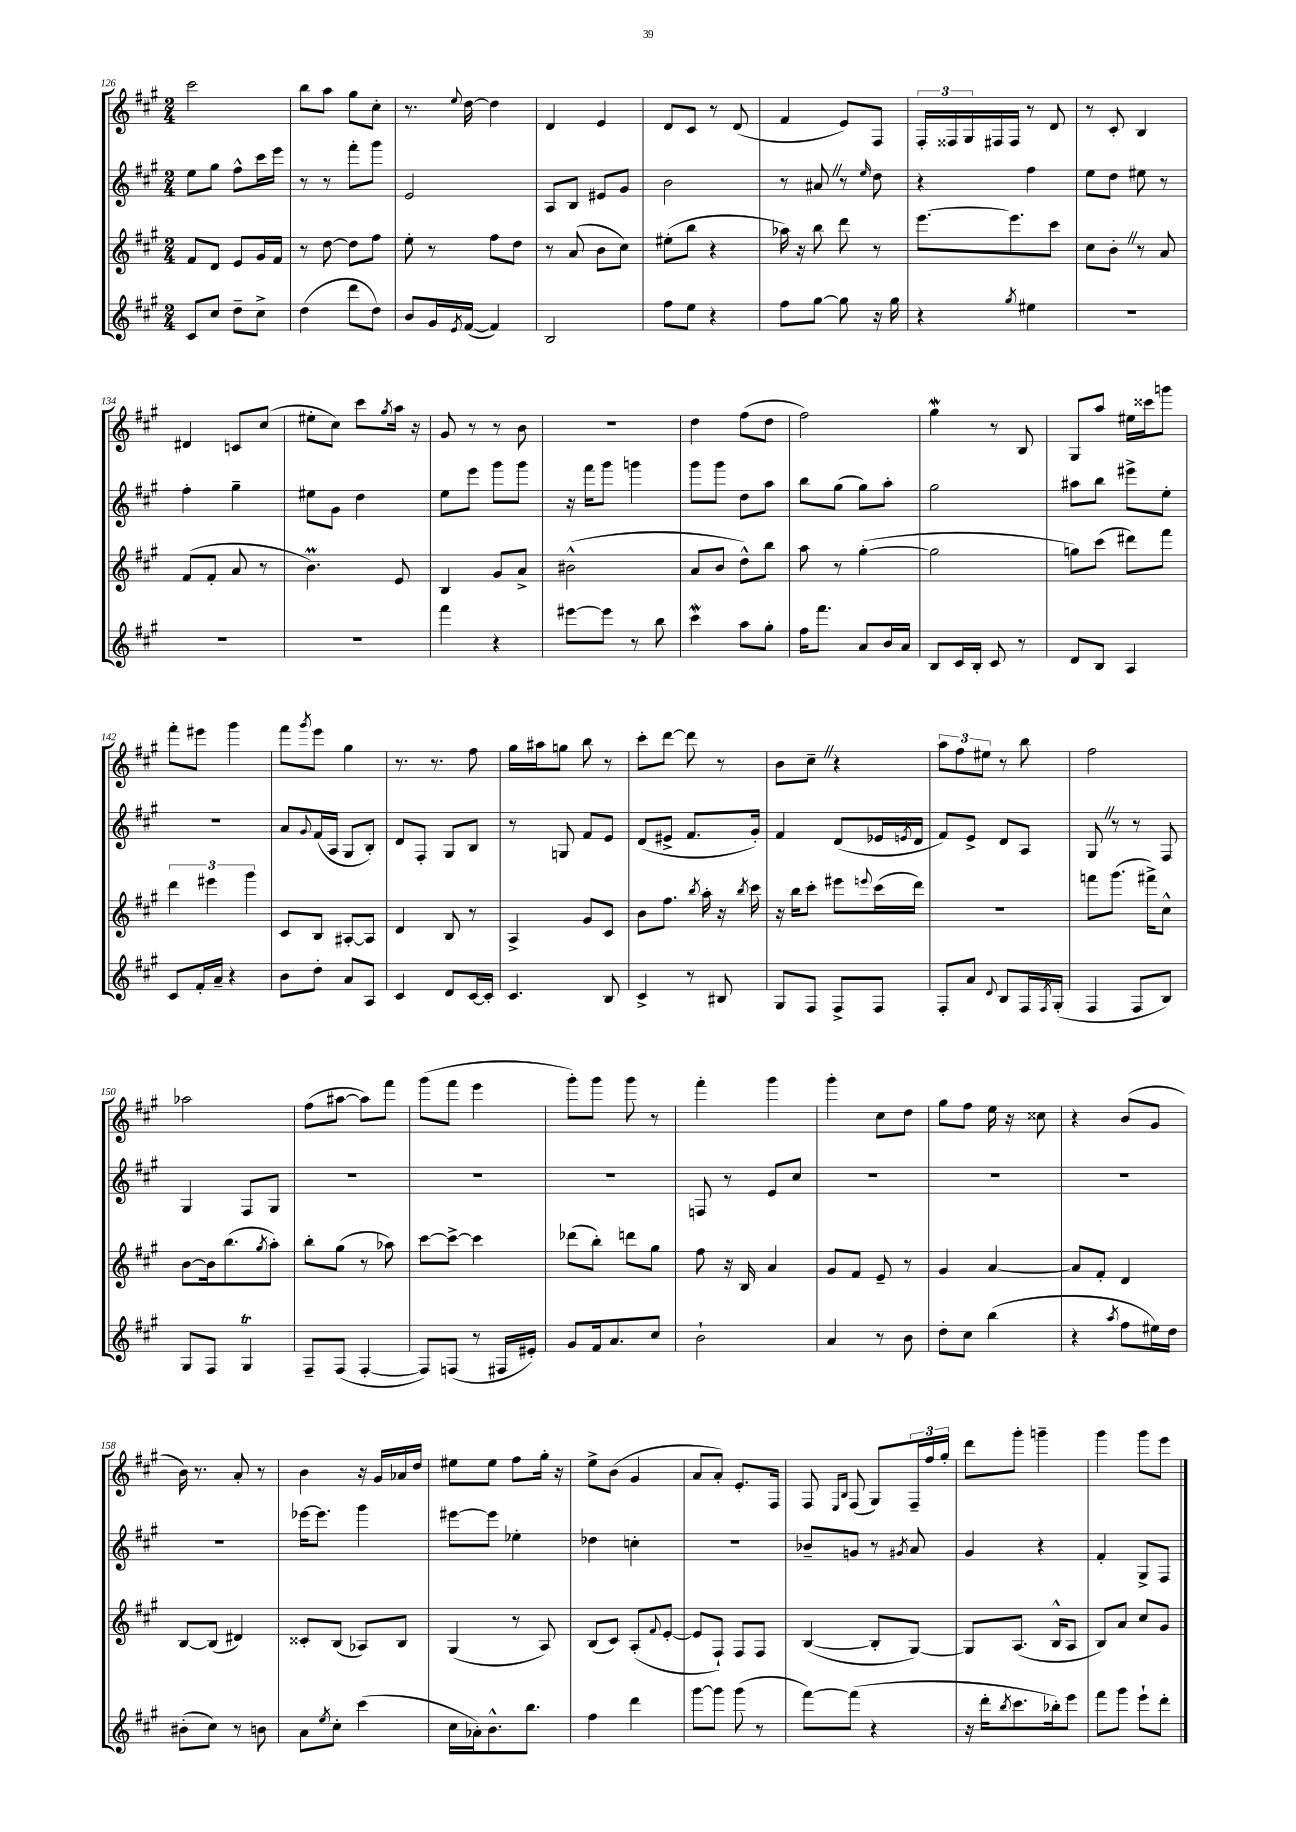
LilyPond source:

<<
\new StaffGroup <<
\new Staff = "s0" {
    \clef treble \key a \major \numericTimeSignature \time 2/4
    cis'''2 |
    b''8 a''8 gis''8 cis''8-. |
    r8. \appoggiatura { e''8 } d''16~ d''4 |
    d'4 e'4 |
    d'8 cis'8 r8 d'8( |
    fis'4 e'8) fis8 |
    \tuplet 3/2 { fis16-. fisis16 gis16 } fis16 fis16 r8 d'8 |
    r8 cis'8-. b4 |
    dis'4 c'8 cis''8( |
    eis''8-. cis''8) cis'''8 \acciaccatura { gis''8 } a''16 r16 |
    gis'8 r8 r8 b'8 |
    R2 |
    d''4 fis''8( d''8 |
    fis''2) |
    gis''4\mordent r8 b8 |
    gis8 a''8 eis''16 cisis'''16 g'''8 |
    fis'''8-. eis'''8 gis'''4 |
    fis'''8 \acciaccatura { gis'''8 } e'''8 gis''4 |
    r8. r8. fis''8 |
    gis''16 ais''16 g''8 b''8 r8 |
    cis'''8-. d'''8~ d'''8 r8 |
    b'8 cis''8-- \once \override BreathingSign.text = \markup { \musicglyph "scripts.caesura.straight" } \breathe r4 |
    \tuplet 3/2 { a''8 fis''8 eis''8 } r8 b''8 |
    fis''2 |
    aes''2 |
    fis''8( ais''8~ ais''8) fis'''8 |
    gis'''8( fis'''8 e'''4 |
    gis'''8-.) gis'''8 gis'''8 r8 |
    fis'''4-. gis'''4 |
    gis'''4-. cis''8 d''8 |
    gis''8 fis''8 e''16 r16 cisis''8 |
    r4 b'8( gis'8 |
    b'16) r8. a'8-. r8 |
    b'4 r16 gis'16 aes'16 d''16 |
    eis''8 eis''8 fis''8 gis''16-. r16 |
    e''8-> b'8( gis'4 |
    a'8 a'8-.) e'8.-. fis16 |
    fis8 \grace { e16 b16 } fis8( gis8) \tuplet 3/2 { fis16-- fis''16 gis''16-. } |
    d'''8 gis'''8-. g'''4-- |
    gis'''4 gis'''8 e'''8 \bar "|." |
}
\new Staff = "s1" {
    \clef treble \key a \major \numericTimeSignature \time 2/4
    e''8 gis''8 fis''8-^ cis'''16 e'''16 |
    r8 r8 fis'''8-. gis'''8 |
    e'2 |
    a8 b8 eis'8 gis'8 |
    b'2 |
    r8 ais'8 \once \override BreathingSign.text = \markup { \musicglyph "scripts.caesura.straight" } \breathe r8 \grace { e''16 } d''8 |
    r4 fis''4 |
    e''8 d''8 eis''8 r8 |
    fis''4-. gis''4-- |
    eis''8 gis'8 d''4 |
    e''8 e'''8 gis'''8 gis'''8 |
    r16 fis'''16 gis'''8 g'''4 |
    gis'''8 gis'''8 d''8 a''8 |
    b''8 gis''8( gis''8) a''8-. |
    gis''2 |
    ais''8 b''8 eis'''8-> e''8-. |
    R2 |
    a'8 \appoggiatura { gis'8 } fis'16( a16 gis8 b8-.) |
    d'8 fis8-. gis8 b8 |
    r8 g8 fis'8 e'8 |
    d'8( eis'8-> fis'8. gis'16-.) |
    fis'4 d'8( ees'16 \acciaccatura { e'8 } d'16 |
    fis'8) e'8-> d'8 a8 |
    gis8 \once \override BreathingSign.text = \markup { \musicglyph "scripts.caesura.straight" } \breathe r8 r8 fis8 |
    gis4 fis8 gis8 |
    R2 |
    R2 |
    R2 |
    f8 r8 e'8 cis''8 |
    R2 |
    R2 |
    R2 |
    R2 |
    ees'''16~ ees'''8. gis'''4 |
    eis'''8~ eis'''8 ees''4-. |
    des''4 c''4-. |
    r2 |
    bes'8-- g'8 r8 \acciaccatura { gis'8 } a'8 |
    gis'4 r4 |
    fis'4-. gis8-> fis8 \bar "|." |
}
\new Staff = "s2" {
    \clef treble \key a \major \numericTimeSignature \time 2/4
    fis'8 d'8 e'8 gis'16 fis'16 |
    r8 d''8~ d''8 fis''8 |
    e''8-. r8 fis''8 d''8 |
    r8 a'8( b'8 cis''8) |
    eis''8-.( b''8 r4 |
    aes''16) r16 b''8 d'''8 r8 |
    e'''8.~ e'''8. cis'''8 |
    cis''8 b'8-. \once \override BreathingSign.text = \markup { \musicglyph "scripts.caesura.straight" } \breathe r8 a'8 |
    fis'8( fis'8-. a'8 r8 |
    b'4.\prall) e'8 |
    b4 gis'8 a'8-> |
    bis'2-^( |
    a'8 b'8 d''8-^) b''8 |
    a''8 r8 gis''4~-.( |
    gis''2 |
    g''8) cis'''8( dis'''8) fis'''8 |
    \tuplet 3/2 { d'''4 eis'''4 gis'''4 } |
    cis'8 b8 ais8~-. ais8 |
    d'4 b8 r8 |
    a4-> gis'8 cis'8 |
    b'8 fis''8. \acciaccatura { b''8 } a''16-. r16 \acciaccatura { b''8 } cis'''16 |
    r16 b''16 cis'''8-. eis'''8 \appoggiatura { e'''8 } cis'''16( d'''16) |
    r2 |
    f'''8 gis'''8.( fis'''16->) cis''8-^ |
    b'8~ b'16 b''8.( \acciaccatura { gis''8 } a''8-.) |
    b''8-. gis''8( r8 aes''8) |
    cis'''8~ cis'''8~-> cis'''4 |
    des'''8( b''8-.) d'''8 gis''8 |
    fis''8 r16 b16 a'4 |
    gis'8 fis'8 e'8-- r8 |
    gis'4 a'4~ |
    a'8 fis'8-. d'4 |
    b8~ b8( dis'4) |
    cisis'8-. b8( aes8) b8 |
    gis4( r8 a8) |
    b8( cis'8) a8-.( \appoggiatura { fis'8 } e'8~-. |
    e'8 fis8-!) fis8 fis8 |
    b4~( b8-. gis8~) |
    gis8 a8.( b16-^ a8 |
    b8) a'8 cis''8 gis'8 \bar "|." |
}
\new Staff = "s3" {
    \clef treble \key a \major \numericTimeSignature \time 2/4
    cis'8 cis''8 d''8-- cis''8-> |
    d''4( d'''8 d''8) |
    b'8 gis'16 \acciaccatura { e'8 } fis'16~( fis'4) |
    b2 |
    fis''8 e''8 r4 |
    fis''8 gis''8~ gis''8 r16 gis''16 |
    r4 \acciaccatura { gis''8 } eis''4 |
    R2 |
    R2 |
    R2 |
    fis'''4 r4 |
    eis'''8~ eis'''8 r8 b''8 |
    cis'''4\mordent a''8 gis''8-. |
    fis''16 fis'''8. a'8 b'16 a'16 |
    b8 cis'16 b16-. cis'8 r8 |
    d'8 b8 a4 |
    cis'8 fis'16-. a'16-- r4 |
    b'8 d''8-. a'8 a8 |
    cis'4 d'8 cis'16~ cis'16-. |
    cis'4. b8 |
    cis'4-> r8 bis8 |
    gis8 fis8 fis8-> fis8 |
    fis8-. a'8 \appoggiatura { d'8 } b8 fis16 \acciaccatura { fis8 } gis16-.( |
    fis4 fis8 b8) |
    gis8 fis8 gis4\trill |
    fis8-- fis8( fis4~-. |
    fis8) f8( r8 fis16 eis'16-.) |
    gis'8 fis'16 a'8. cis''8 |
    b'2-! |
    a'4 r8 b'8 |
    d''8-. cis''8 b''4( |
    r4 \acciaccatura { a''8 } fis''8 eis''16) d''16 |
    bis'8-.( cis''8) r8 b'8 |
    a'8 \acciaccatura { e''8 } cis''8-. cis'''4( |
    cis''16 aes'16-.) b'8.-^ b''8. |
    fis''4 d'''4 |
    gis'''8~ gis'''8 gis'''8( r8 |
    fis'''8~) fis'''8( r4 |
    r16 d'''16-. \acciaccatura { b''8 } cis'''8. bes''16-.) e'''8 |
    fis'''8 gis'''8 e'''8-! d'''8-. \bar "|." |
}
>>
>>
\layout { \context { \Score currentBarNumber = #126 } }
